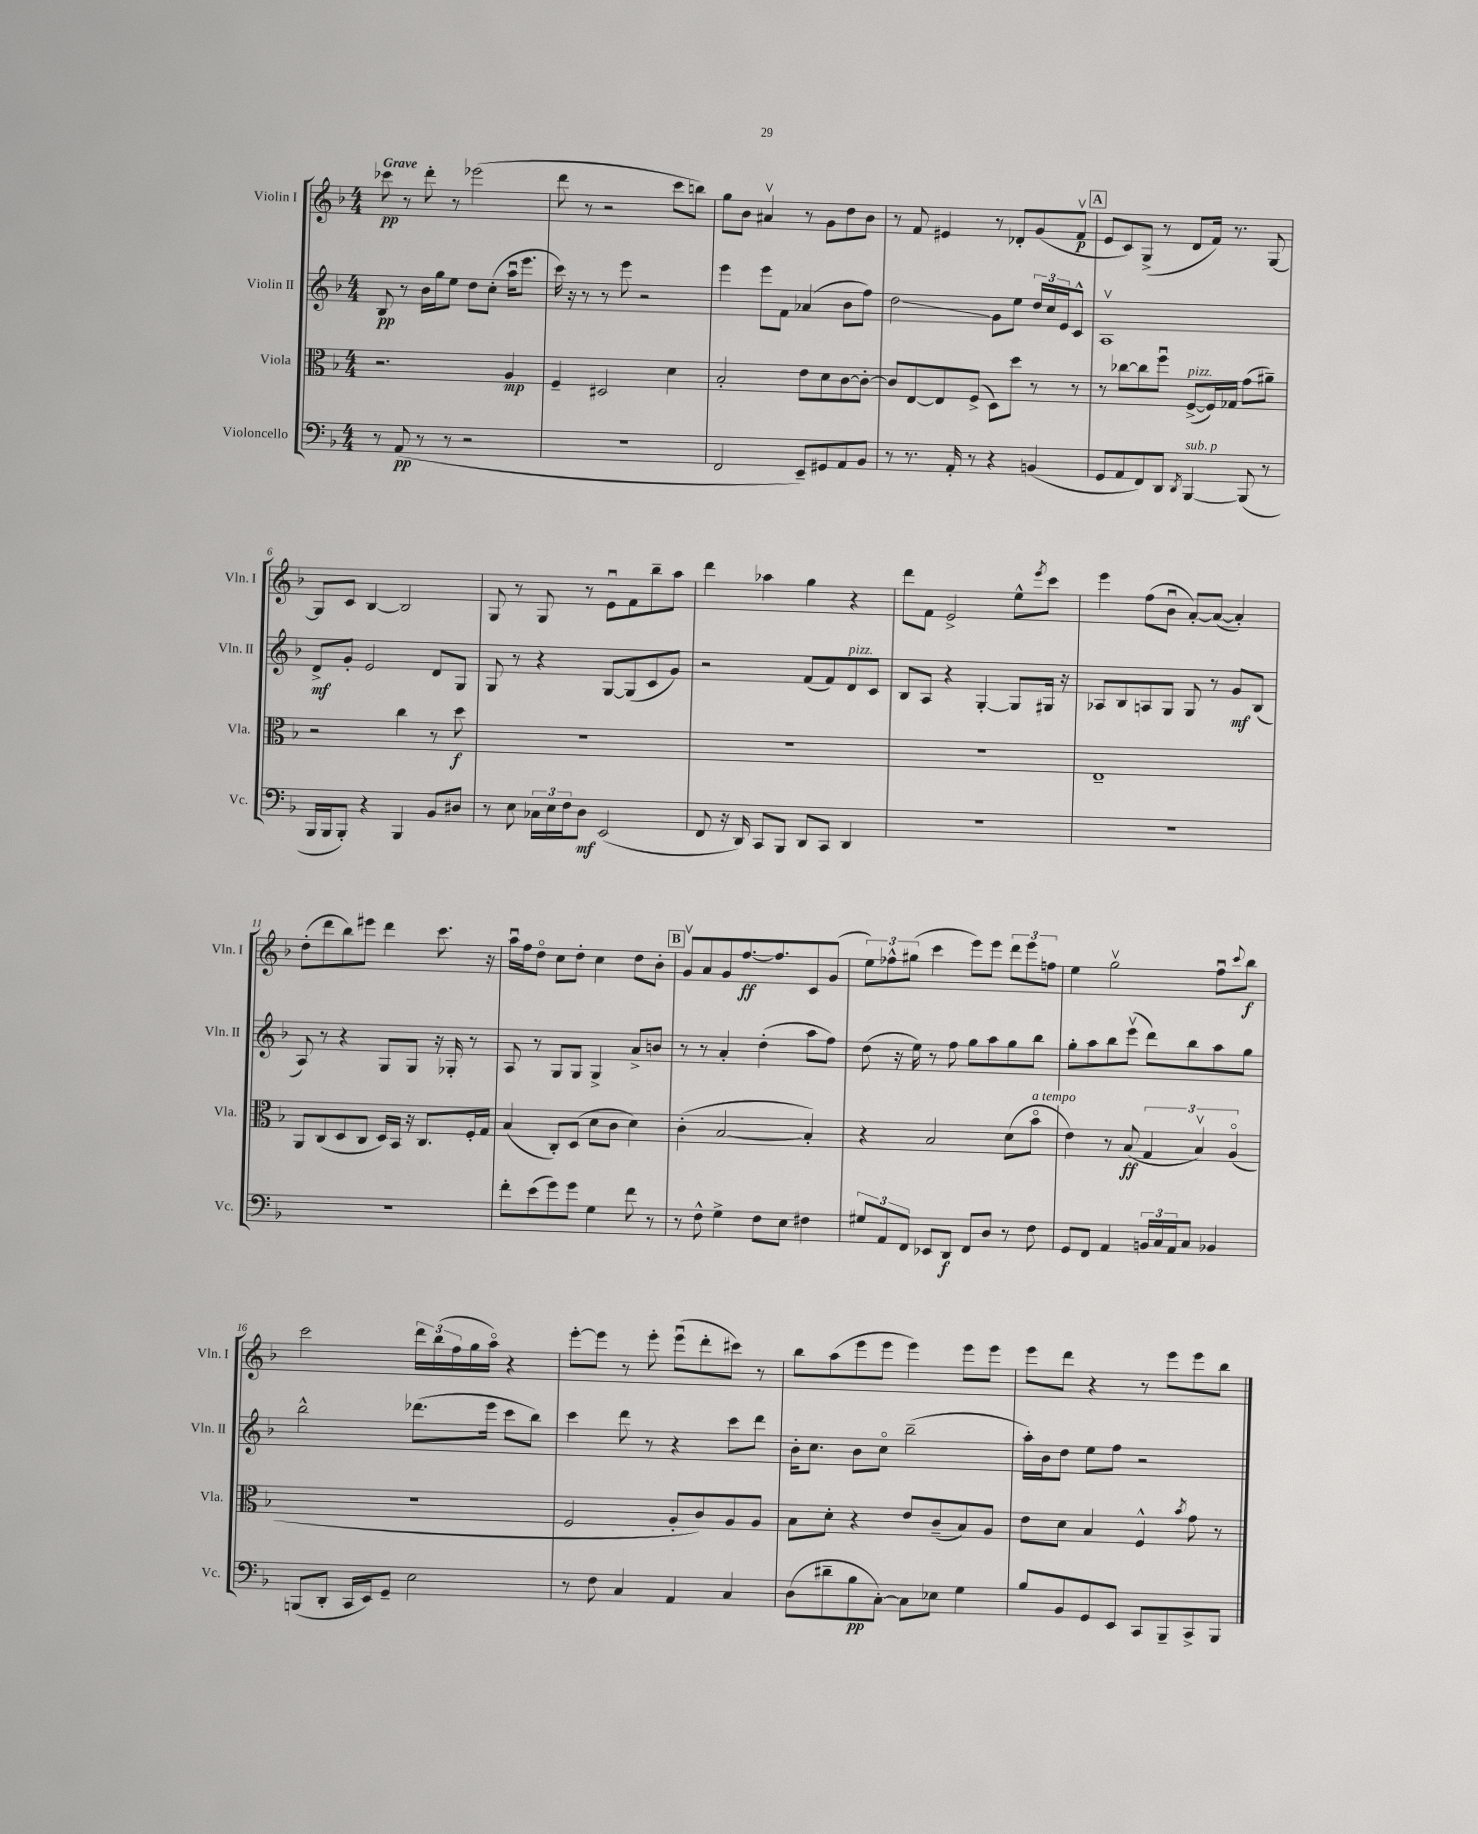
<<
\new StaffGroup <<
\new Staff = "s0" \with { instrumentName = "Violin I" shortInstrumentName = "Vln. I" } {
    \clef treble \key f \major \numericTimeSignature \time 4/4 \tempo "Grave"
    ces'''8\pp r8 d'''8-. r8 ees'''2( |
    d'''8 r8 r2 c'''8 b''8) |
    g''8 bes'8 ais'4\upbow r8 g'8 d''8 bes'8 |
    r8 f'8 eis'4 r8 des'8-. g'8( f'8\upbow\p |
    \mark \markup { \box "A" } e'8 c'8) g8->( r8 d'8 f'16) r8. g8~ |
    g8 c'8 bes4~ bes2 |
    g8 r8 g8 r8 e'8\downbow f'8 bes''8-- a''8 |
    d'''4 aes''4 g''4 r4 |
    d'''8 f'8 e'2-> e''8-^ \acciaccatura { e'''8 } c'''8 |
    e'''4 f''8( bes'8\downbow a'8~-.) a'8~( a'4-.) |
    d''8-.( d'''8 bes''8) eis'''8 d'''4 c'''8. r16 |
    a''16\downbow f''16 d''8\flageolet c''8 d''8-. c''4 d''8 bes'8-. |
    \mark \markup { \box "B" } g'8\upbow a'8 g'8 f''8.~\ff f''8. c'8 g'8( |
    \tuplet 3/2 { e''8) fes''8-^ gis''8( } c'''4 e'''8) e'''8 \tuplet 3/2 { d'''8 e'''8 f''8 } |
    e''4 g''2\upbow f''8\downbow \appoggiatura { c'''8 } bes''8\f |
    c'''2 \tuplet 3/2 { d'''16 bes''16( f''16 } g''16 a''16\flageolet) r4 |
    e'''8~-. e'''8 r8 e'''8-. e'''8\downbow( d'''8-. cis'''8) r8 |
    bes''8 a''8( e'''8 e'''8 e'''4) e'''8 e'''8 |
    e'''8 d'''8 r4 r8 e'''8 e'''8 bes''8 \bar "|." |
}
\new Staff = "s1" \with { instrumentName = "Violin II" shortInstrumentName = "Vln. II" } {
    \clef treble \key f \major \numericTimeSignature \time 4/4
    bes8\pp r8 bes'16 g''16 e''8 d''8 c''8-.( a''16\downbow e'''8. |
    c'''16) r16 r8 r8 e'''8 r2 |
    e'''4 e'''8 f'8 aes'4( bes'8 f''8) |
    d''2\glissando g'8 e''8 \tuplet 3/2 { d''16 c''16 e'16 } c'8-^ |
    \mark \markup { \box "A" } a1\upbow |
    d'8->\mf g'8-. e'2 d'8 g8 |
    g8 r8 r4 g8~ g8( c'8 g'8) |
    r2 f'8( f'8) d'8^\markup { \italic "pizz." } c'8 |
    bes8 a8 r4 g4~-. g8 gis16 r16 |
    aes8 bes8 a8 g8 g8 r8 g'8\mf bes8( |
    a8) r8 r4 g8 g8 r16 ges16-. r8 |
    a8 r8 g8 g8 g4-> a'8-> b'8 |
    \mark \markup { \box "B" } r8 r8 a'4-. d''4-.( a''8 f''8) |
    d''8( r16 e''16) r8 f''8 g''8 a''8 g''8 bes''8 |
    g''8-. a''8 bes''8 e'''8\upbow( d'''8) bes''8 a''8 g''8 |
    bes''2-^ des'''8.( e'''16 c'''8 bes''8) |
    c'''4 d'''8 r8 r4 c'''8 d'''8 |
    bes'16-. c''8. bes'8 c''8\flageolet bes''2--( |
    a''16-.) bes'16 d''8 e''8 f''8 r2 \bar "|." |
}
\new Staff = "s2" \with { instrumentName = "Viola" shortInstrumentName = "Vla." } {
    \clef alto \key f \major \numericTimeSignature \time 4/4
    r2. a4\mp |
    f4-- dis2 d'4 |
    bes2-. e'8 d'8 c'8~ c'8~-. |
    c'8 e8~ e8 f8->( d8) d''8 r8 r8 |
    \mark \markup { \box "A" } r8 ces''8~ ces''8 f''8\downbow f8~->^\markup { \italic "pizz." }( f16) ges16 g'8( ais'8--) |
    r2 c''4 r8 d''8\f |
    R1 |
    R1 |
    R1 |
    e1-- |
    a,8 c8( d8 c8 d16) bes,16 r16 c8. f16-. g16 |
    bes4( c8-.) d8( d'8 c'8 d'4) |
    \mark \markup { \box "B" } c'4-.( bes2~ bes4-.) |
    r4 bes2 d'8( bes'8\flageolet^\markup { \italic "a tempo" } |
    e'4) r8 bes8\ff( \tuplet 3/2 { g4 bes4\upbow) a4\flageolet( } |
    R1 |
    f2 a8-. c'8) a8 a8 |
    bes8 d'8-. r4 e'8 c'8--( bes8) a8 |
    e'8 d'8 bes4 f4-^ \acciaccatura { bes'8 } g'8 r8 \bar "|." |
}
\new Staff = "s3" \with { instrumentName = "Violoncello" shortInstrumentName = "Vc." } {
    \clef bass \key f \major \numericTimeSignature \time 4/4
    r8 a,8\pp( r8 r8 r2 |
    r1 |
    f,2 e,8--) gis,8 a,8 bes,8 |
    r8 r8. a,16-. r8 r4 b,4( |
    \mark \markup { \box "A" } g,8 a,8 f,8) d,8 \acciaccatura { d,8 } bes,,4~^\markup { \italic "sub. p" } bes,,8( r8 |
    bes,,16 bes,,16 bes,,8-.) r4 bes,,4 bes,8 dis8 |
    r8 e8 \tuplet 3/2 { ces16 e16 f16 } d8\mf e,2( |
    f,8 r16 d,16) c,8 bes,,8 d,8 c,8 d,4 |
    R1 |
    R1 |
    R1 |
    f'8-. e'8( g'8) g'8 g4 f'8 r8 |
    \mark \markup { \box "B" } r8 f8-^ g4-> f8 e8 fis4 |
    \tuplet 3/2 { gis8 a,8 f,8 } ees,8 d,8\f f,8 d8 r8 f8 |
    g,8 f,8 a,4 \tuplet 3/2 { b,16 c16 a,16 } c8 bes,4 |
    b,,8( d,8-. c,16 e,16) g,8-- e2 |
    r8 f8 c4 a,4 c4 |
    d8( dis'8-- bes8\pp c8~-.) c8 ees8 g4 |
    bes8 bes,8 g,8 e,8 c,8 bes,,8-- c,8-> bes,,8 \bar "|." |
}
>>
>>
